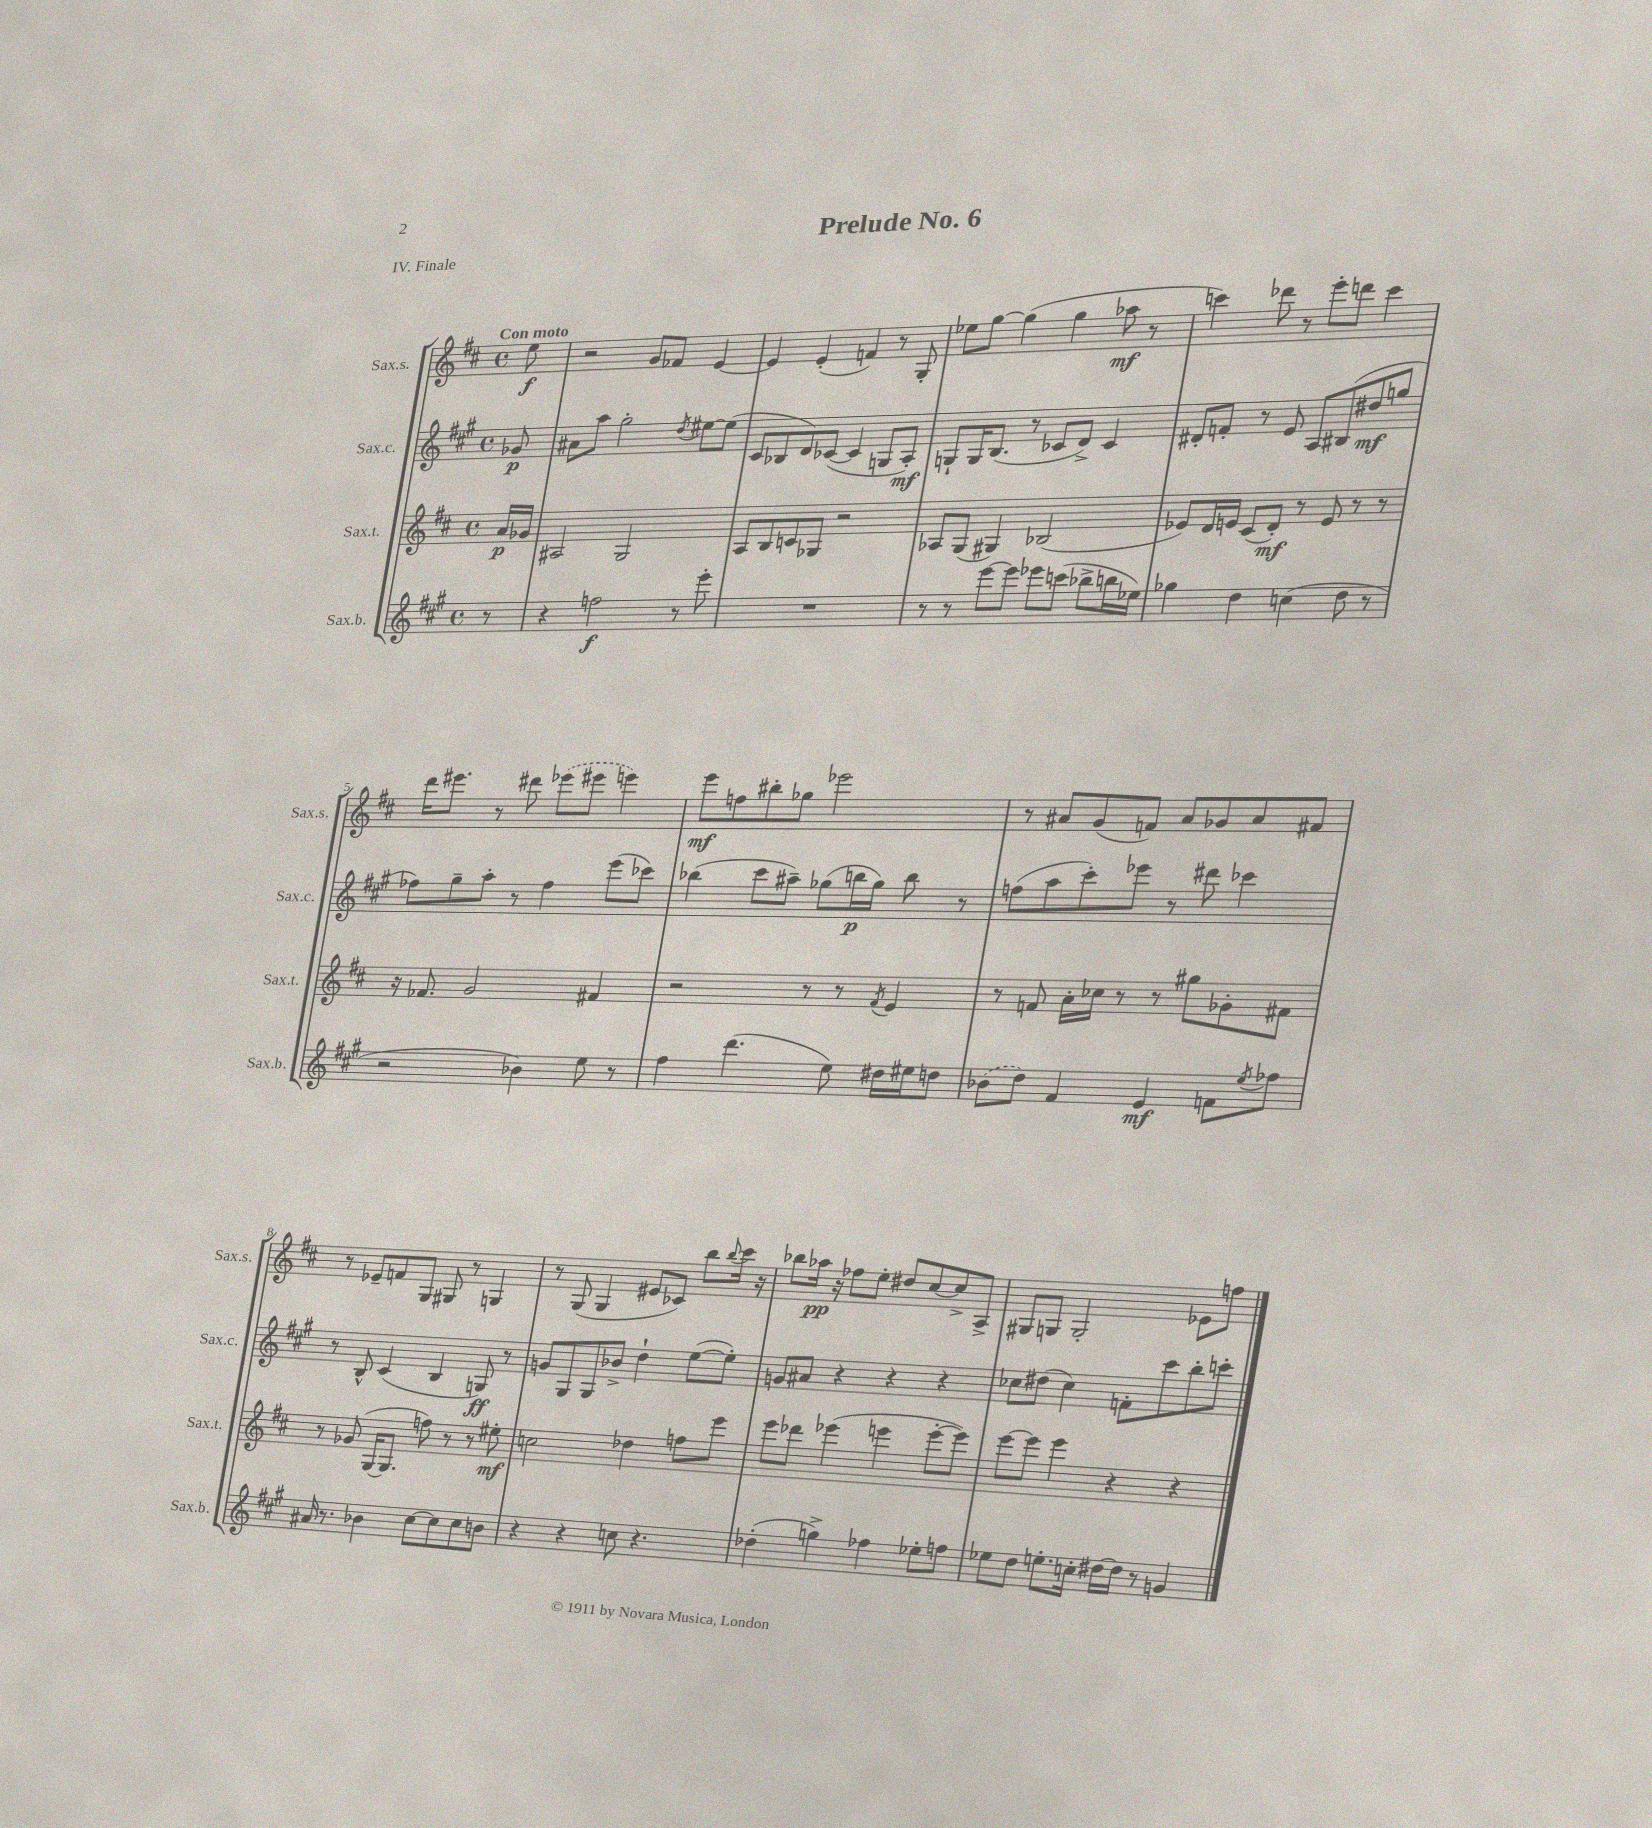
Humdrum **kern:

**kern	**kern	**kern	**kern
*staff4	*staff3	*staff2	*staff1
*clefG2	*clefG2	*clefG2	*clefG2
*k[f#c#g#]	*k[f#c#]	*k[f#c#g#]	*k[f#c#]
*M4/4	*M4/4	*M4/4	*M4/4
*met(c)	*met(c)	*met(c)	*met(c)
8r	16a/LL	8g-/	8ee\
.	16g-/JJ	.	.
=	=	=	=
4r	2A#/	8a#\L	2r
.	.	8aa\J	.
2ff\	.	2gg#'\	.
.	2G/	.	8g/L
.	.	.	8f-/J
.	.	8qdd/	.
8r	.	[8ee#\L	[4e/
8eee'\	.	(8ee#\]J	.
=	=	=	=
1r	8A/L	8c#/L	4e/]
.	8B/	8B-/	.
.	8c/	8d/)	(4e'/
.	8G-/J	([8c-/J	.
.	2r	4c-/]	4f/)
.	.	8G/L	8r
.	.	8A'/J)	8G'/
=	=	=	=
8r	8A-/L	8G`/L	8ee-\L
8r	(8G/J	16G/K	[8gg\J
.	.	(8.B/J	.
[8eee\L	4G#/)	.	(4gg\]
8eee\]J	.	8r	.
8eee-\L	(2B-/	8c-/L	4gg\
(8ccc\J	.	8d^/J)	.
8bb-^\L	.	4c-/	8aa-\
16bb\L	.	.	8r
16ee-\JJ)	.	.	.
=	=	=	=
4gg-\	8e-/L)	8d#'/L	4ccc\)
.	16d/L	8f'/J	.
.	16e/JJ	.	.
4dd\	(8c#/L	8r	8ddd-\
.	8d'/J)	8e/	8r
(4cc\	8r	8A/L	8eee'\L
.	8e/	(8B#/	8ddd\J
8dd\	8r	8dd#/	4ccc\
8r	8r	8gg/J	.
=	=	=	=
2r	16r	8ff-\L)	16ddd\LK
.	8.f-/	.	8.eee#\J
.	.	8gg#~\	.
.	2g/	8aa'\J	8r
.	.	8r	8ddd#\
4b-\)	.	4ff-\	(8eee-\L
.	.	.	8eee#\J
8ee\	4f#/	(8eee\L	4eee\)
8r	.	8ccc-\J)	.
=	=	=	=
4ff#\	2r	(4bb-\	8eee\L
.	.	.	8ff\
(4.ddd\	.	8ccc#\L	8bb#'\
.	.	8aa#~\J)	8gg-\J
.	8r	(8gg-\L	2eee-\
8ee\)	8r	16bb\L	.
.	.	16gg-\JJ)	.
.	8qf#/	.	.
16dd#\LL	4e/	8bb\	.
16ee#\J	.	.	.
8dd\J	.	8r	.
=	=	=	=
(8b-\L	8r	(8ff\L	8r
8dd\J)	8f/	8aa\	8a#/L
4f#/	16a'\LL	8ccc#'\)	(8g/
.	16cc-\JJ	.	.
.	8r	8eee-\J	8f/J)
4e/	8r	8r	8a#/L
.	8gg#\L	8ddd#\	8g-/
8f\L	8g-'\	4ccc-\	8a#/
8qee/	.	.	.
8ff-\J	8f#\J	.	8f#/J
=	=	=	=
16a#/	8r	8r	8r
8.r	.	.	.
.	(8g-/	8B^^/	8e-~/L
4b-\	[16G/LK	(4c#/	8f/
.	8.G/]J	.	.
.	.	.	8G/J
[8cc#\L	8ff\)	4B/	8G#/
8cc#\]	8r	.	8r
8cc#\	8r	8G/)	4G/
8b\J	8ee#'\	8r	.
=	=	=	=
4r	2cc\	8g/L	8r
.	.	8G#/	(8G/
4r	.	8G#/	4G/
.	.	8b-^/J	.
8cc\	4dd-\	4dd`\	8e#/L
4.r	.	.	8c-/J)
.	8ff\L	([8ee\L	8bb\L
.	.	.	8qqbb/
.	8eee\J	8ee'\]J)	16ccc#\Jk
.	.	.	16r
=	=	=	=
(4dd-'\	8eee\L	8g/L	8bb-\L
.	8ddd-\J	8a#/J	16aa-\Jk
.	.	.	16r
4gg^\)	(4eee-\	4r	8ff-\L
.	.	.	8ee'\J
4ff-\	4eee\	4r	8dd#/L
.	.	.	[8cc#/
8ee-'\L	[8eee'\L	4r	8cc#^/]
8ff\J	8eee\]J)	.	8A^/J
=	=	=	=
8ee-\L	[8eee\L	8cc-\L	8G#/L
8dd\J	8eee\]J	(8dd#\J	8G/J
8.ee'\L	4eee\	4cc-\)	2G'/
16cc'\Jk	.	.	.
[16dd#\LL	4r	8f'\L	.
16dd#\]JJ	.	.	.
8r	.	8ccc#\	.
4g/	4r	8bb'\	8e-\L
.	.	8ccc'\J	8ff\J
==	==	==	==
*-	*-	*-	*-
